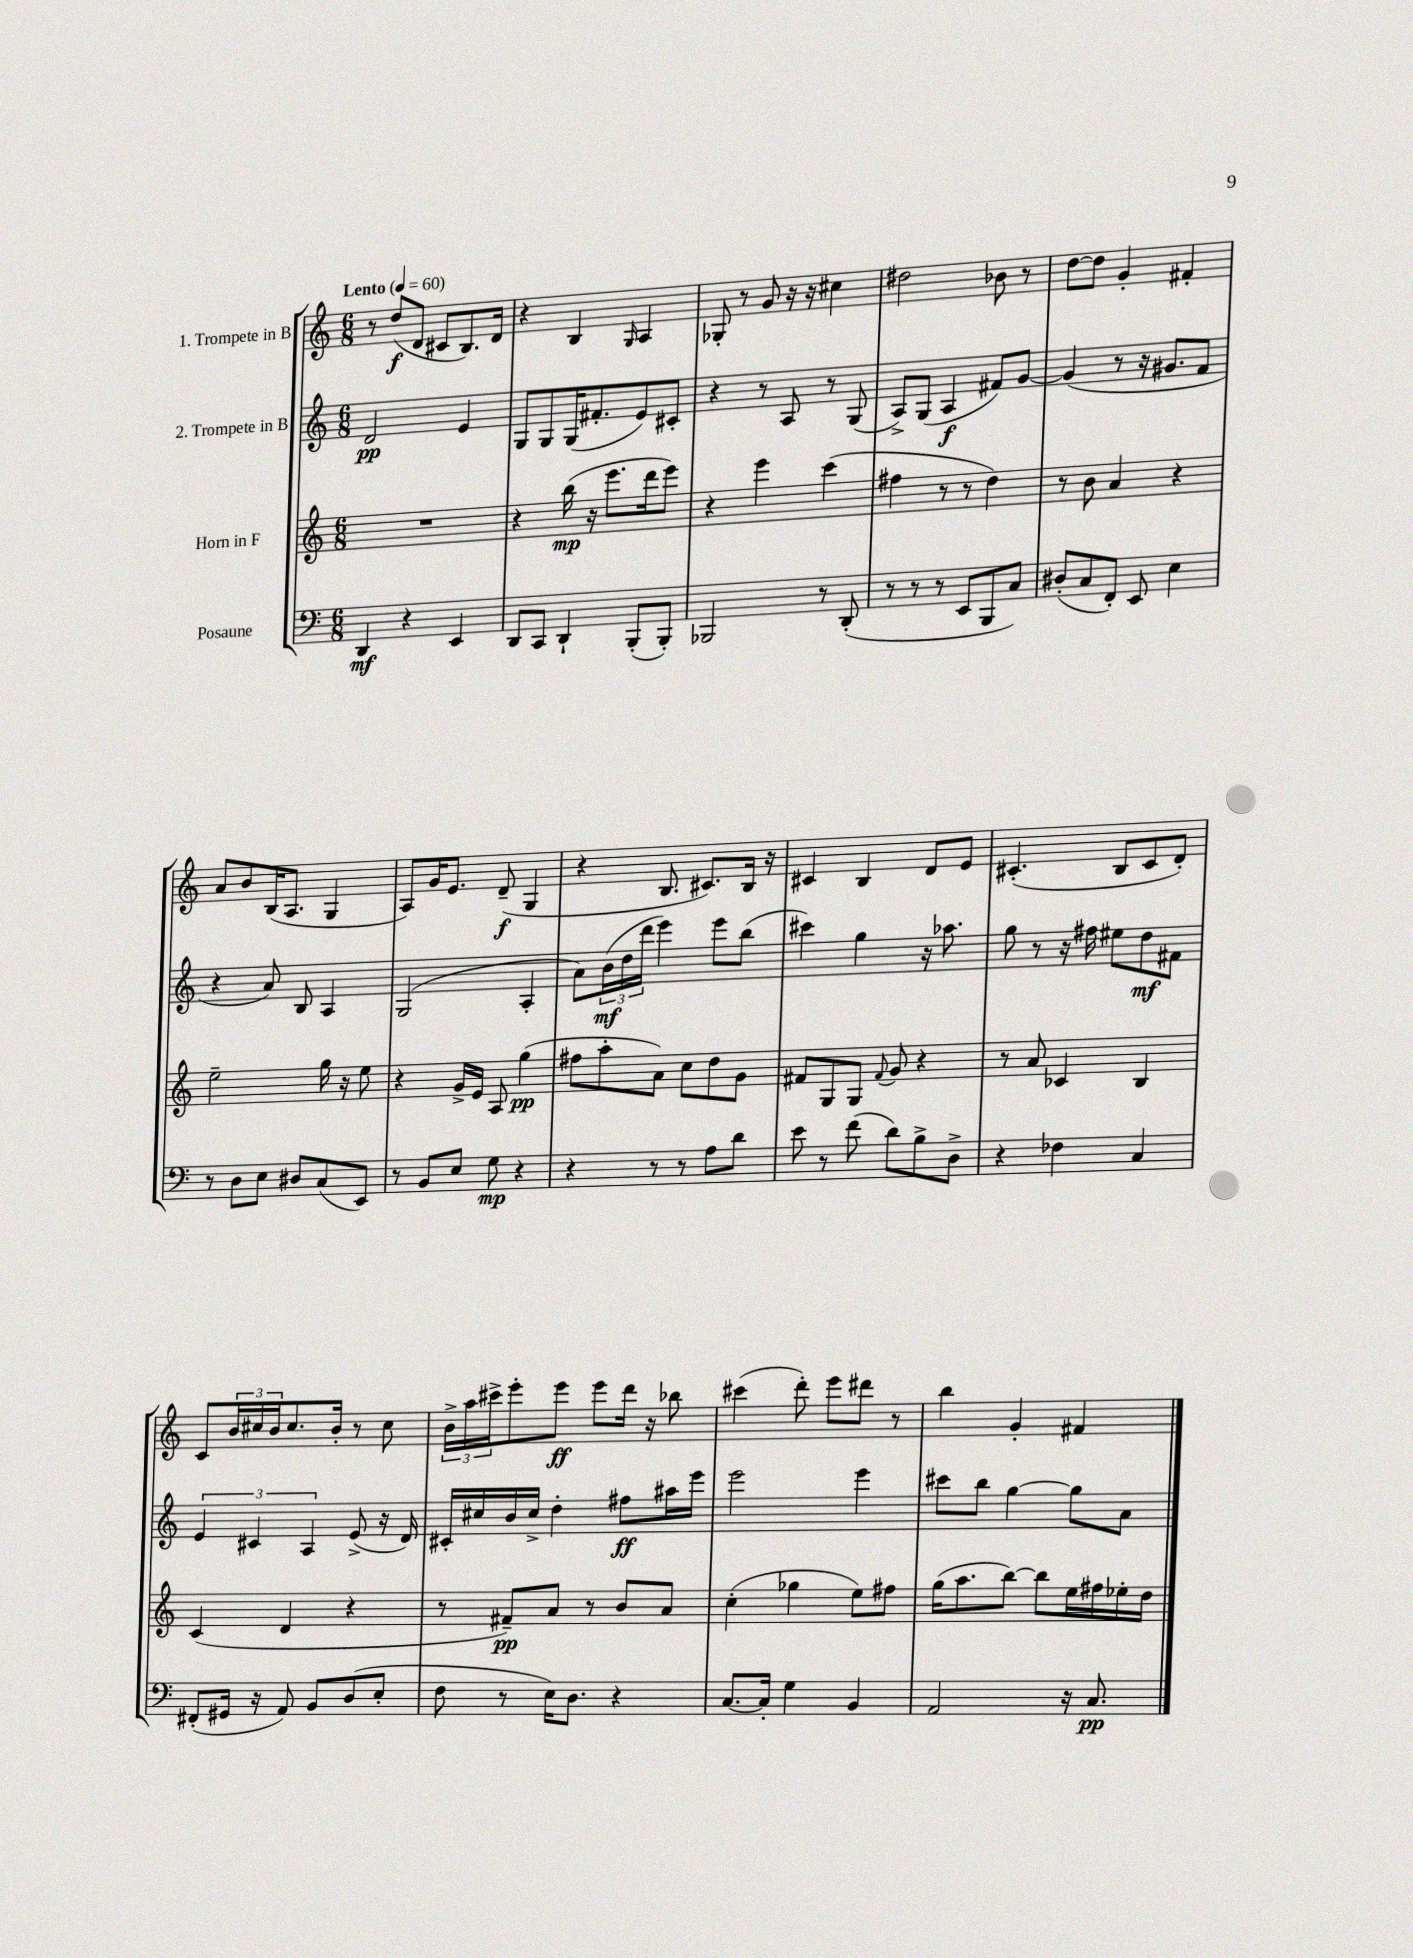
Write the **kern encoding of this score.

**kern	**kern	**kern	**kern
*staff4	*staff3	*staff2	*staff1
*clefF4	*clefG2	*clefG2	*clefG2
*k[]	*k[]	*k[]	*k[]
*M6/8	*M6/8	*M6/8	*M6/8
*MM60	*MM60	*MM60	*MM60
4DD	2.r	2d	8r
.	.	.	(8dd
4r	.	.	8d
.	.	.	8c#
4EE	.	4e	8.B)
.	.	.	16d
=	=	=	=
8DD	4r	8G	4r
8CC	.	8G	.
4DD`	(16bb	(16G	4B
.	16r	8.f#'	.
.	8.eee	.	.
.	.	.	16qqG
(8BBB'	.	8e)	4A
.	16ddd	.	.
8BBB')	8eee)	8c#'	.
=	=	=	=
2BBB-	4r	4r	8G-'
.	.	.	8r
.	4eee	8r	8g
.	.	8A	16r
.	.	.	16r
8r	(4ccc	8r	4cc#
(8DD'	.	(8G	.
=	=	=	=
8r	4ff#	8A^)	2dd#
8r	.	(8G	.
8r	8r	4A	.
8EE	8r	.	.
8BBB	4dd)	8f#)	8b-
8C)	.	[8g	8r
=	=	=	=
(8D#'	8r	(4g]	[8dd
8C	8b	.	8dd]
8FF')	4a	8r	4g'
8EE	.	16r	.
.	.	8.g#	.
4E	4r	.	4f#'
.	.	8f	.
=	=	=	=
8r	2ee~	4r	8a
8D	.	.	8b
8E	.	8a)	(16B
.	.	.	8.A
8D#	.	8B	.
(8C	16gg	4A	4G
.	16r	.	.
8EE)	8ee	.	.
=	=	=	=
8r	4r	(2G	8A)
8BB	.	.	16g
.	.	.	8.e
8E	16g^	.	.
.	16e	.	.
8G	8A	.	(8d~
4r	(4gg	4A'	4G
=	=	=	=
4r	8ff#	8a)	4r
.	8aa'	(24b	.
.	.	24dd	.
.	.	24ddd	.
8r	8a)	4eee)	8.B
8r	8cc	.	.
.	.	.	8.c#)
8A	8dd	8eee	.
8d	8g	(8bb	16B
.	.	.	16r
=	=	=	=
8e	8f#	4ccc#)	4c#
8r	8G	.	.
(8f	8G	4gg	4B
.	8qqf#	.	.
8d)	8g	.	.
8B^	4r	16r	8d
.	.	8.aa-	.
8D^	.	.	8e
=	=	=	=
4r	8r	8gg	(4.c#'
.	8a	8r	.
4F-	4c-	16r	.
.	.	16ff#	.
.	.	8ee#	8B
4C	4B	8dd	8c#
.	.	8f#	8d')
=	=	=	=
(8FF#'	(4c	6e	8c
16GG#	.	.	24b
.	.	6c#	24cc#
16r	.	.	.
.	.	.	24b
8AA)	4d	.	8.cc#
.	.	6A	.
8BB	.	.	.
.	.	.	16b'
(8D	4r	(8e^	8r
8E'	.	16r	8cc#
.	.	16d)	.
=	=	=	=
8F	8r	16c#'	24b^
.	.	.	24aa
.	.	16cc#	.
.	.	.	24ccc#^
8r	8f#~)	16b	8eee'
.	.	16cc#^	.
16E)	8a	4dd'	8eee
8.D	.	.	.
.	8r	.	8eee
4r	8b	8ff#	16ddd
.	.	.	16r
.	8a	16aa#	8bb-
.	.	16eee	.
=	=	=	=
[8.C	(4cc'	2eee	(4ccc#
16C']	.	.	.
4G	4gg-	.	8ddd')
.	.	.	8eee
4BB	8ee)	4eee	8ddd#
.	8ff#	.	8r
=	=	=	=
2AA	(16gg	8ccc#	4bb
.	8.aa	.	.
.	.	8bb	.
.	[8bb)	[4gg	4g'
.	8bb]	.	.
16r	16ee	8gg]	4f#
8.C	16ff#	.	.
.	16ee-'	8a	.
.	16dd	.	.
==	==	==	==
*-	*-	*-	*-
